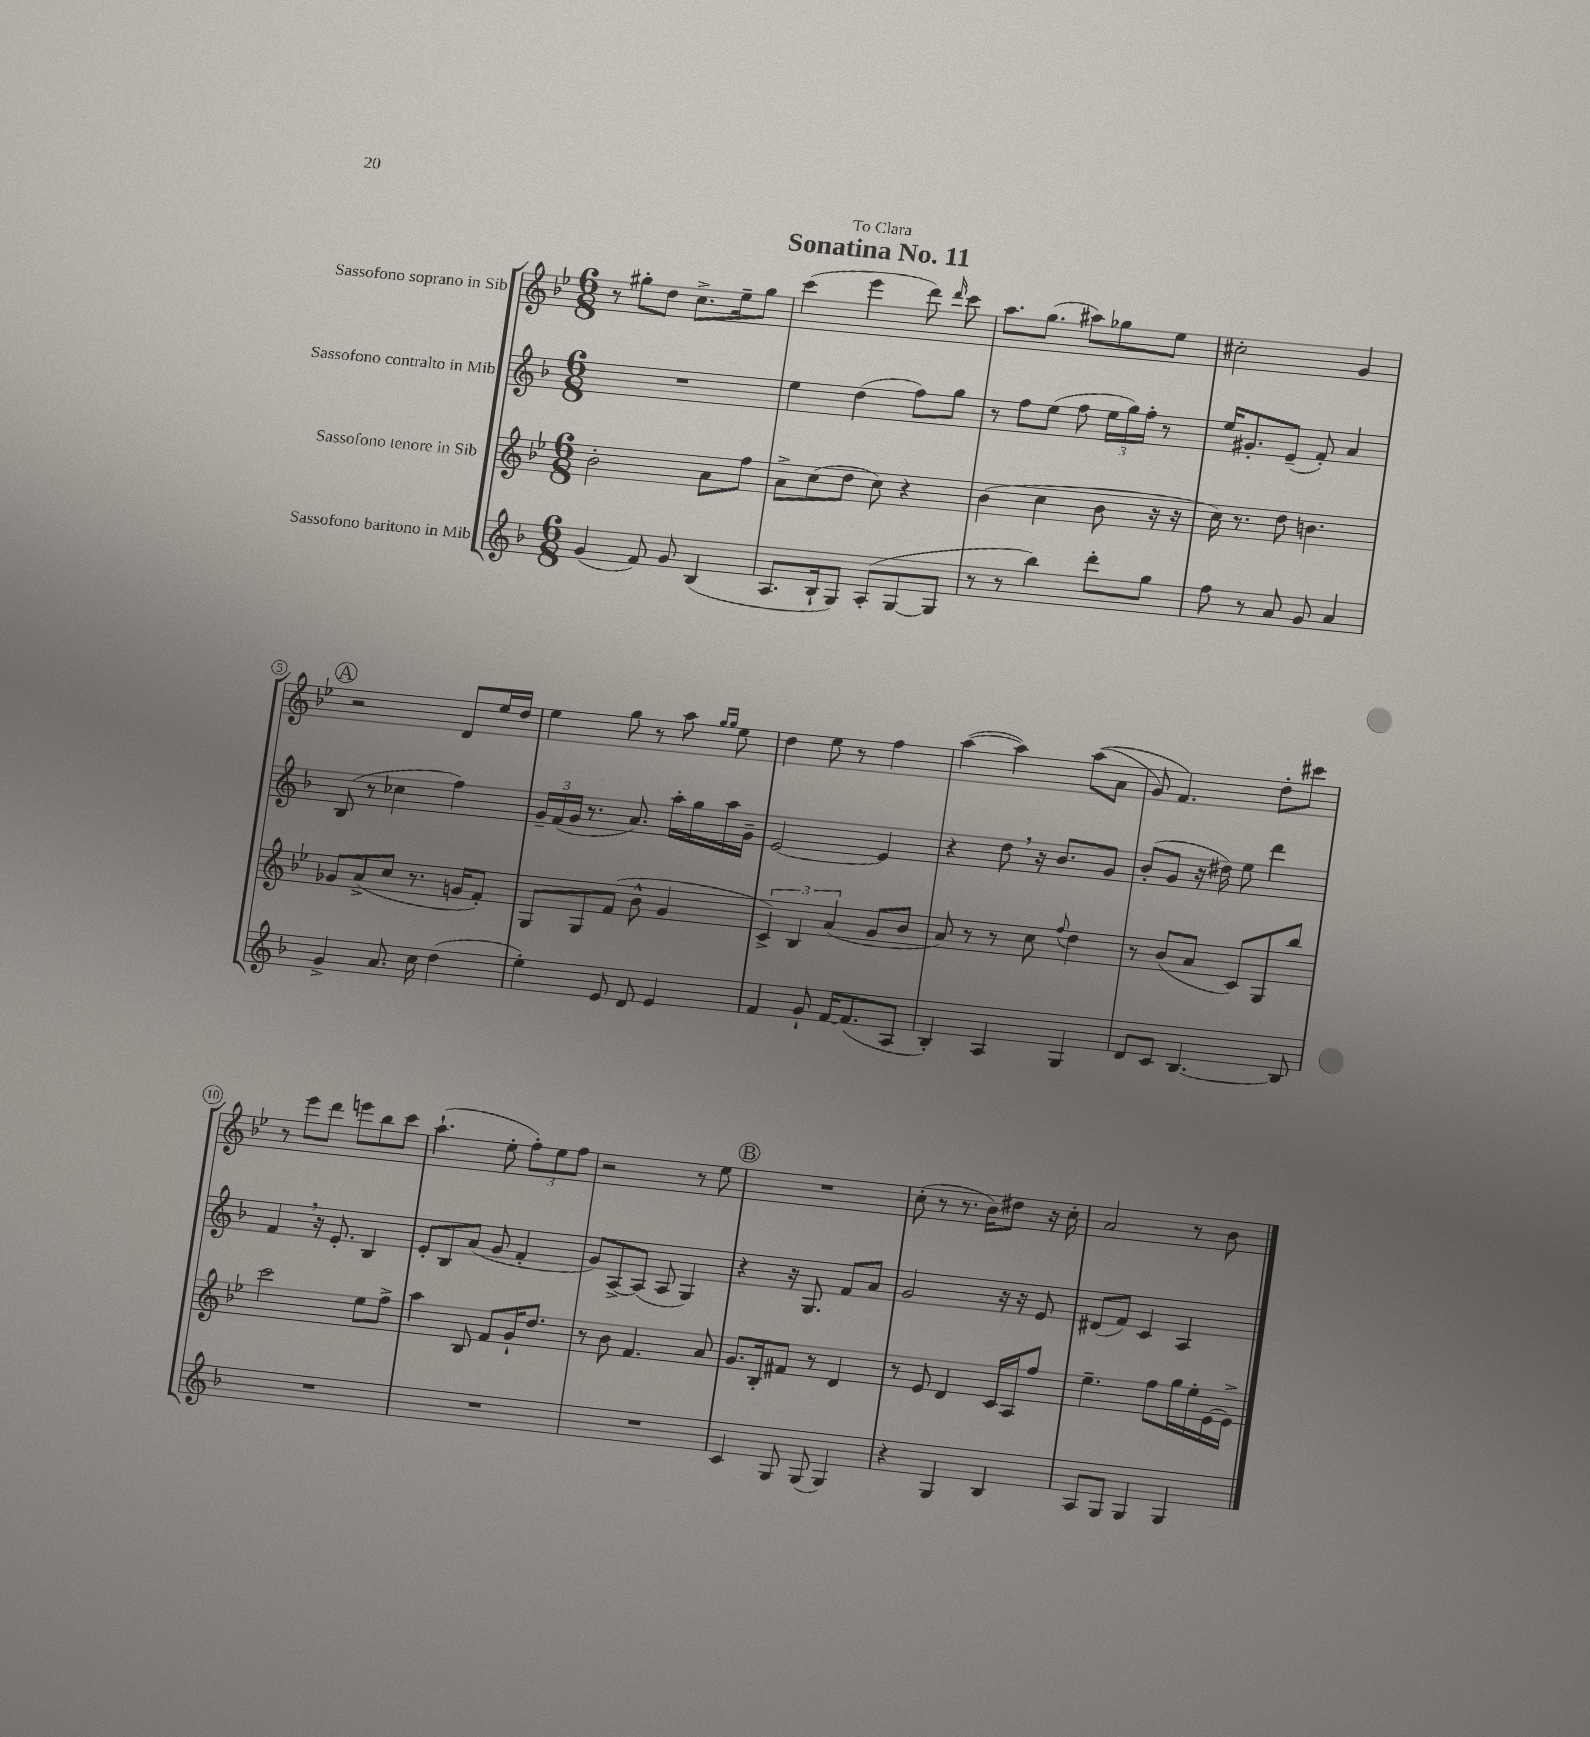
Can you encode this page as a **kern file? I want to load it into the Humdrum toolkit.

**kern	**kern	**kern	**kern
*staff4	*staff3	*staff2	*staff1
*clefG2	*clefG2	*clefG2	*clefG2
*k[b-]	*k[b-e-]	*k[b-]	*k[b-e-]
*M6/8	*M6/8	*M6/8	*M6/8
(4g/	2b-'\	2.r	8r
.	.	.	8gg#'\L
8f/)	.	.	8dd\J
8g/	.	.	8.cc^\L
(4B-/	8a\L	.	.
.	.	.	16ee-~\k
.	8ff\J	.	8gg#\J
=	=	=	=
8.A/L	8a^\L	4ee\	(4ccc\
.	(8cc\	.	.
16B-`/k	.	.	.
8G/J)	8dd\J	(4dd\	4eee-\
(8A'/L	8cc\)	.	.
[8G/	4r	8ff\L)	8ddd\)
.	.	.	16qqddd/
8G/]J	.	8gg\J	8ccc\
=	=	=	=
8r	(4b-\	8r	8.aa\L
8r	.	8ff\L	.
.	.	.	(8.gg\J
4bb-\)	4cc\	(8ee\J	.
.	.	8ff\	8aa#\L)
8ddd'\L	8b-\	24ee\LL	8gg-\
.	.	24gg\)	.
.	.	24ff'\JJ	.
8gg\J	16r	8r	8ee-\J
.	16r	.	.
=	=	=	=
8ff\	16cc\)	16ee/LK	2cc#'\
.	8.r	8.g#'/	.
8r	.	.	.
8a/	8dd\	(8e~/J	.
8g/	4.b\	8f'/)	.
4a/	.	4a/	4g/
=	=	=	=
4g^/	8g-/L	(8B-/	2r
.	(8a^/	8r	.
8.a/	8cc/J	4cc-\	.
.	8.r	.	.
16cc\	.	.	.
(4dd\	.	4ff\)	8d/L
.	16g/LK	.	.
.	8f'/J)	.	16ee-/L
.	.	.	16dd/JJ
=	=	=	=
4ee'\)	8G/L	24g~/LL	4ee-\
.	.	(24f/	.
.	.	24g/JJ	.
.	8G/	8.r	.
8e/	(8f/J	.	8gg\
.	.	8.a/)	.
8d/	8b-^^\	.	8r
4e/	4g/	16aa'\LL	8aa\
.	.	16gg\	.
.	.	.	16qqgg/LL
.	.	.	16qqgg/JJ
.	.	16aa\	8ee-\
.	.	16g~\JJ	.
=	=	=	=
4f/	6c^/)	[2e/	4dd\
.	6B-/	.	.
8g`/	.	.	8ee-\
.	(6a/	.	.
[16f/LK	.	.	8r
(8.f/]	.	.	.
.	8g/L	4e/]	4ff\
8A/J	8b-/J	.	.
=	=	=	=
4B-'/)	8a/)	4r	([4aa\
.	8r	.	.
4A/	8r	8dd\	4aa\])
.	8cc\	16r	.
.	.	8.b-/L	.
.	8qqff/	.	.
4G/	4dd\	.	&((8aa\L
.	.	8g/J	8a\J
=	=	=	=
8d/L	8r	(8b-'/L	8g/)
8c/J	(8b-/L	8g/J	4.f/&)
[4.B-/	8a/J	16r	.
.	.	16dd#\)	.
.	8c/L)	8ee\	.
.	8G/	4ddd\	8dd'\L
8B-/]	8bb-/J	.	8ccc#\J
=	=	=	=
2.r	2ccc\	4f/	8r
.	.	.	8eee-\L
.	.	16r	8ddd\J
.	.	8.e'/	.
.	.	.	8eee\L
.	8ee-\L	4B-/	8bb-\
.	8ff^\J	.	8ccc\J
=	=	=	=
2.r	4aa\	8e'/L	(4.aa`\
.	.	8B-/	.
.	8B-/	(8a/J	.
.	8f/L	8g/	8ee-'\
.	16g`/K	4f'/	12ff'\L)
.	8.dd/J	.	.
.	.	.	12ee-\
.	.	.	12ff\J
=	=	=	=
2.r	8r	8g/L)	2r
.	8b-\	[8A^/	.
.	4.f/	(8A/]J	.
.	.	8A/	.
.	.	4G/)	8r
.	8a/	.	8ee-\
=	=	=	=
4c/	8.g/L	4r	2.r
.	16B-'/k	.	.
8G/	8f#/J	16r	.
.	.	8.G/	.
(8G/	8r	.	.
4G/)	4d/	8f/L	.
.	.	8a/J	.
=	=	=	=
4r	8r	2g/	(8cc'\
.	8e-/	.	8r
4G/	4d/	.	8.r
.	.	.	16b-\LK)
4B-/	16c/LL	16r	8dd#\J
.	16A/J	16r	.
.	8ff/J	8e/	16r
.	.	.	16cc'\
=	=	=	=
8A/L	4.ee-~\	(8d#/L	2a/
8G/J	.	8f/J)	.
4G/	.	4c/	.
.	8ff\L	.	.
4G/	16gg\L	4A/	8r
.	16ee-'\	.	.
.	[16e-\	.	8b-\
.	16e-^\]JJ	.	.
==	==	==	==
*-	*-	*-	*-
